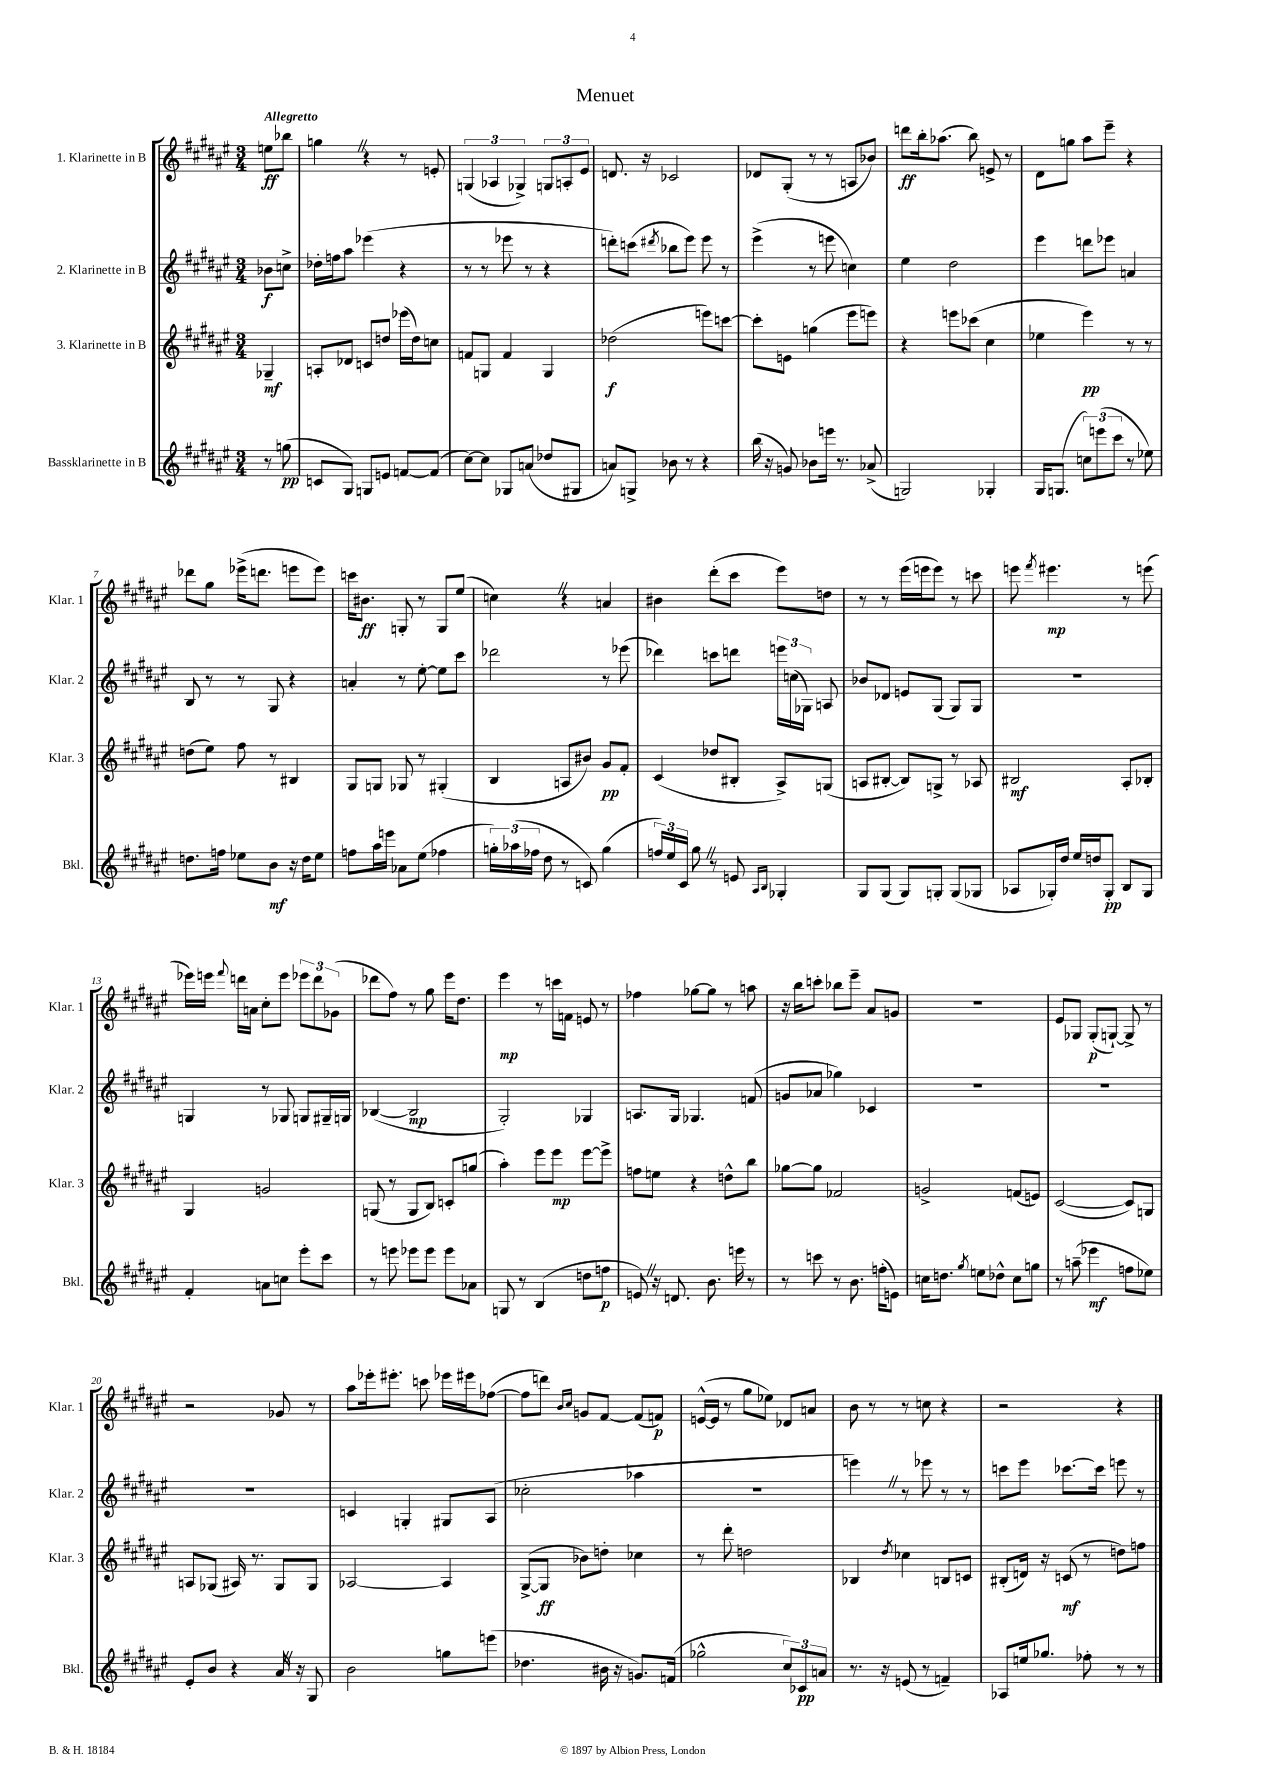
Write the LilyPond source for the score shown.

\header { title = "Menuet" }
<<
\new StaffGroup <<
\new Staff = "s0" \with { instrumentName = "1. Klarinette in B" shortInstrumentName = "Klar. 1" } {
    \clef treble \key fis \major \numericTimeSignature \time 3/4 \partial 4 \tempo "Allegretto"
    \autoBeamOff e''8[\ff bes''8] |
    g''4 \once \override BreathingSign.text = \markup { \musicglyph "scripts.caesura.straight" } \breathe r4 r8 e'8-. |
    \tuplet 3/2 { g4( aes4 ges4->) } \tuplet 3/2 { g8[ a8-. eis'8] } |
    d'8. r16 ces'2 |
    des'8[ gis8]-.( r8 r8 a8[ bes'8]) |
    d'''8[\ff b''16-. aes''8.]( b''8) e'8-> r8 |
    dis'8[ g''8] ais''8[ eis'''8]-- r4 |
    des'''8[ gis''8] ees'''16[->( d'''8.] e'''8[ e'''8]) |
    c'''16[ bis'8.]\ff g8-. r8 g8[ eis''8]( |
    c''4) \once \override BreathingSign.text = \markup { \musicglyph "scripts.caesura.straight" } \breathe r4 a'4 |
    bis'4 dis'''8[-.( cis'''8] eis'''8[) d''8] |
    r8 r8 eis'''16[( e'''16 e'''8]) r8 c'''8 |
    e'''8 \acciaccatura { fis'''8 } eis'''4.\mp r8 e'''8( |
    ees'''16[) e'''16] \appoggiatura { fis'''8 } d'''16[ a'16] cis''8[-. e'''8] \tuplet 3/2 { ees'''8[ d'''8 ges'8]( } |
    des'''8[ fis''8]) r8 gis''8 eis'''16[ dis''8.] |
    eis'''4\mp r8 c'''16[ f'16] e'8 r8 |
    fes''4 ges''8[~ ges''8] r8 a''8 |
    r16 b''16[ c'''8]-. bes''8[ eis'''8]-- ais'8[ g'8] |
    R2. |
    eis'8[ ges8] ges8[-.\p( g8]~-!) g8-> r8 |
    r2 ges'8 r8 |
    ais''8[ ees'''16-. eis'''8.]-. c'''8 ees'''16[ eis'''16 fes''8]~( |
    fes''8[ d'''8]) \grace { b'16[ cis''16] } g'8[ fis'8]~ fis'8[( f'8]\p) |
    e'16[~-^( e'16] r8 gis''8[ ees''8]) des'8[ a'8] |
    b'8 r8 r8 c''8 r4 |
    r2 r4 \bar "|." |
}
\new Staff = "s1" \with { instrumentName = "2. Klarinette in B" shortInstrumentName = "Klar. 2" } {
    \clef treble \key fis \major \numericTimeSignature \time 3/4 \partial 4
    \autoBeamOff bes'8[\f c''8]-> |
    des''16[-. f''16 ais''8] ees'''4( r4 |
    r8 r8 ees'''8 r8 r4 |
    d'''8[-.) c'''8]( \acciaccatura { dis'''8 } bes''8[ eis'''8]) eis'''8 r8 |
    eis'''4->( r8 e'''8 c''4) |
    eis''4 dis''2 |
    eis'''4 d'''8[ ees'''8] a'4 |
    b8 r8 r8 gis8 r4 |
    a'4-. r8 eis''8~-. eis''8[ cis'''8] |
    des'''2 r8 ees'''8( |
    des'''4) c'''8[ d'''8] \tuplet 3/2 { e'''16[ c''16( ges16]) } a8 |
    bes'8[ des'8] e'8[ gis8]( gis8[) gis8] |
    R2. |
    g4 r8 ges8 g8[ gis16-- g16] |
    bes4~( bes2\mp |
    gis2-.) ges4 |
    a8.[ gis16] ges4. f'8( |
    g'8[ aes'8] ges''4) ces'4 |
    R2. |
    R2. |
    R2. |
    c'4 g4-. gis8[ ais8]( |
    ces''2-. aes''4 |
    R2. |
    e'''4) \once \override BreathingSign.text = \markup { \musicglyph "scripts.caesura.straight" } \breathe r8 ees'''8 r8 r8 |
    c'''8[ eis'''8] ces'''8.[~ ces'''16] e'''8 r8 \bar "|." |
}
\new Staff = "s2" \with { instrumentName = "3. Klarinette in B" shortInstrumentName = "Klar. 3" } {
    \clef treble \key fis \major \numericTimeSignature \time 3/4 \partial 4
    \autoBeamOff ges4--\mf |
    a8[-. des'8] c'8[ d''8] ees'''16[( d''16) c''8] |
    f'8[ g8] f'4 g4 |
    des''2\f( e'''8[) c'''8]~ |
    c'''8[-. e'8] g''4( eis'''8[ e'''8]) |
    r4 e'''8[ ces'''8]( cis''4 |
    ees''4 eis'''4\pp) r8 r8 |
    d''8[( eis''8]) fis''8 r8 bis4 |
    gis8[ g8] ges8 r8 gis4-.( |
    b4 a8[ bis'8]) gis'8[\pp fis'8]-. |
    cis'4( des''8[ bis8]-. ais8[->) g8]( |
    a8[ bis8]~-. bis8[) g8]-> r8 aes8 |
    bis2\mf ais8[-. bes8]-. |
    gis4 g'2 |
    g8( r8 g8[ b8]) c'8[-. g''8]( |
    ais''4-.) eis'''8[ eis'''8]\mp eis'''8[~ eis'''8]-> |
    f''8[ e''8] r4 d''8[-^ b''8] |
    ges''8[~ ges''8] fes'2 |
    g'2-> f'8[( e'8]) |
    cis'2~( cis'8[) g8] |
    a8[ ges8]( ais16) r8. ges8[ ges8] |
    aes2~ aes4 |
    gis8[~->( gis8]\ff bes'8[) d''8]-. ces''4 |
    r8 dis'''8-. d''2 |
    bes4 \acciaccatura { dis''8 } ces''4 b8[ c'8] |
    bis8[-.( d'16]) r16 c'8\mf( r8 d''8[) f''8] \bar "|." |
}
\new Staff = "s3" \with { instrumentName = "Bassklarinette in B" shortInstrumentName = "Bkl." } {
    \clef treble \key fis \major \numericTimeSignature \time 3/4 \partial 4
    \autoBeamOff r8 g''8\pp( |
    c'8[ gis8]) g8[ e'8] f'8[~ f'8]( |
    cis''8[~) cis''8] ges8[ a'8]( des''8[ gis8] |
    a'8[) g8]-> bes'8 r8 r4 |
    b''16( r16 g'8) bes'8[ e'''16] r8. aes'8->( |
    g2) ges4-. |
    gis16[ g8.]( \tuplet 3/2 { c''8[) e'''8( cis'''8] } r8 ees''8) |
    d''8.[ f''16] ees''8[ b'8]\mf r16 d''16[ ees''8] |
    f''8[ ais''16 e'''16] aes'8[ eis''8]( fes''4 |
    \tuplet 3/2 { g''16[-.) aes''16( fes''16] } dis''8 r8 c'8) g''4( |
    \tuplet 3/2 { f''16[) eis''16 cis'16] } gis''8 \once \override BreathingSign.text = \markup { \musicglyph "scripts.caesura.straight" } \breathe r8 e'8 \grace { ais16[ b16] } ges4-. |
    gis8[ gis8]( gis8[) g8]-. g8[( ges8] |
    aes8[ ges16-.) dis''16] eis''16[ d''16 ges8]-.\pp b8[ ges8] |
    fis'4-. a'8[ c''8] eis'''8[-. cis'''8] |
    r8 e'''8 ees'''8[ ees'''8] ees'''8[ aes'8] |
    g8 r8 b4( d''8[ f''8]\p |
    e'8) \once \override BreathingSign.text = \markup { \musicglyph "scripts.caesura.straight" } \breathe r16 d'8. b'8. e'''16 r8 |
    r8 c'''8 r8 b'8. f''16[-.( e'8]) |
    c''16[ d''8.] \acciaccatura { gis''8 } e''8[ des''8]-^ c''8[ g''8] |
    r8 a''8--( ees'''4\mf f''8[ ees''8]) |
    eis'8[-. b'8] r4 ais'16 \once \override BreathingSign.text = \markup { \musicglyph "scripts.caesura.straight" } \breathe r16 gis8 |
    b'2 g''8[ e'''8]( |
    des''4. bis'16 r16 g'8.[) f'16]( |
    ges''2-^ \tuplet 3/2 { cis''8[) ces'8\pp a'8] } |
    r8. r16 e'8( r8 f'4--) |
    aes8[ e''16 ges''8.] fes''8-. r8 r8 \bar "|." |
}
>>
>>
